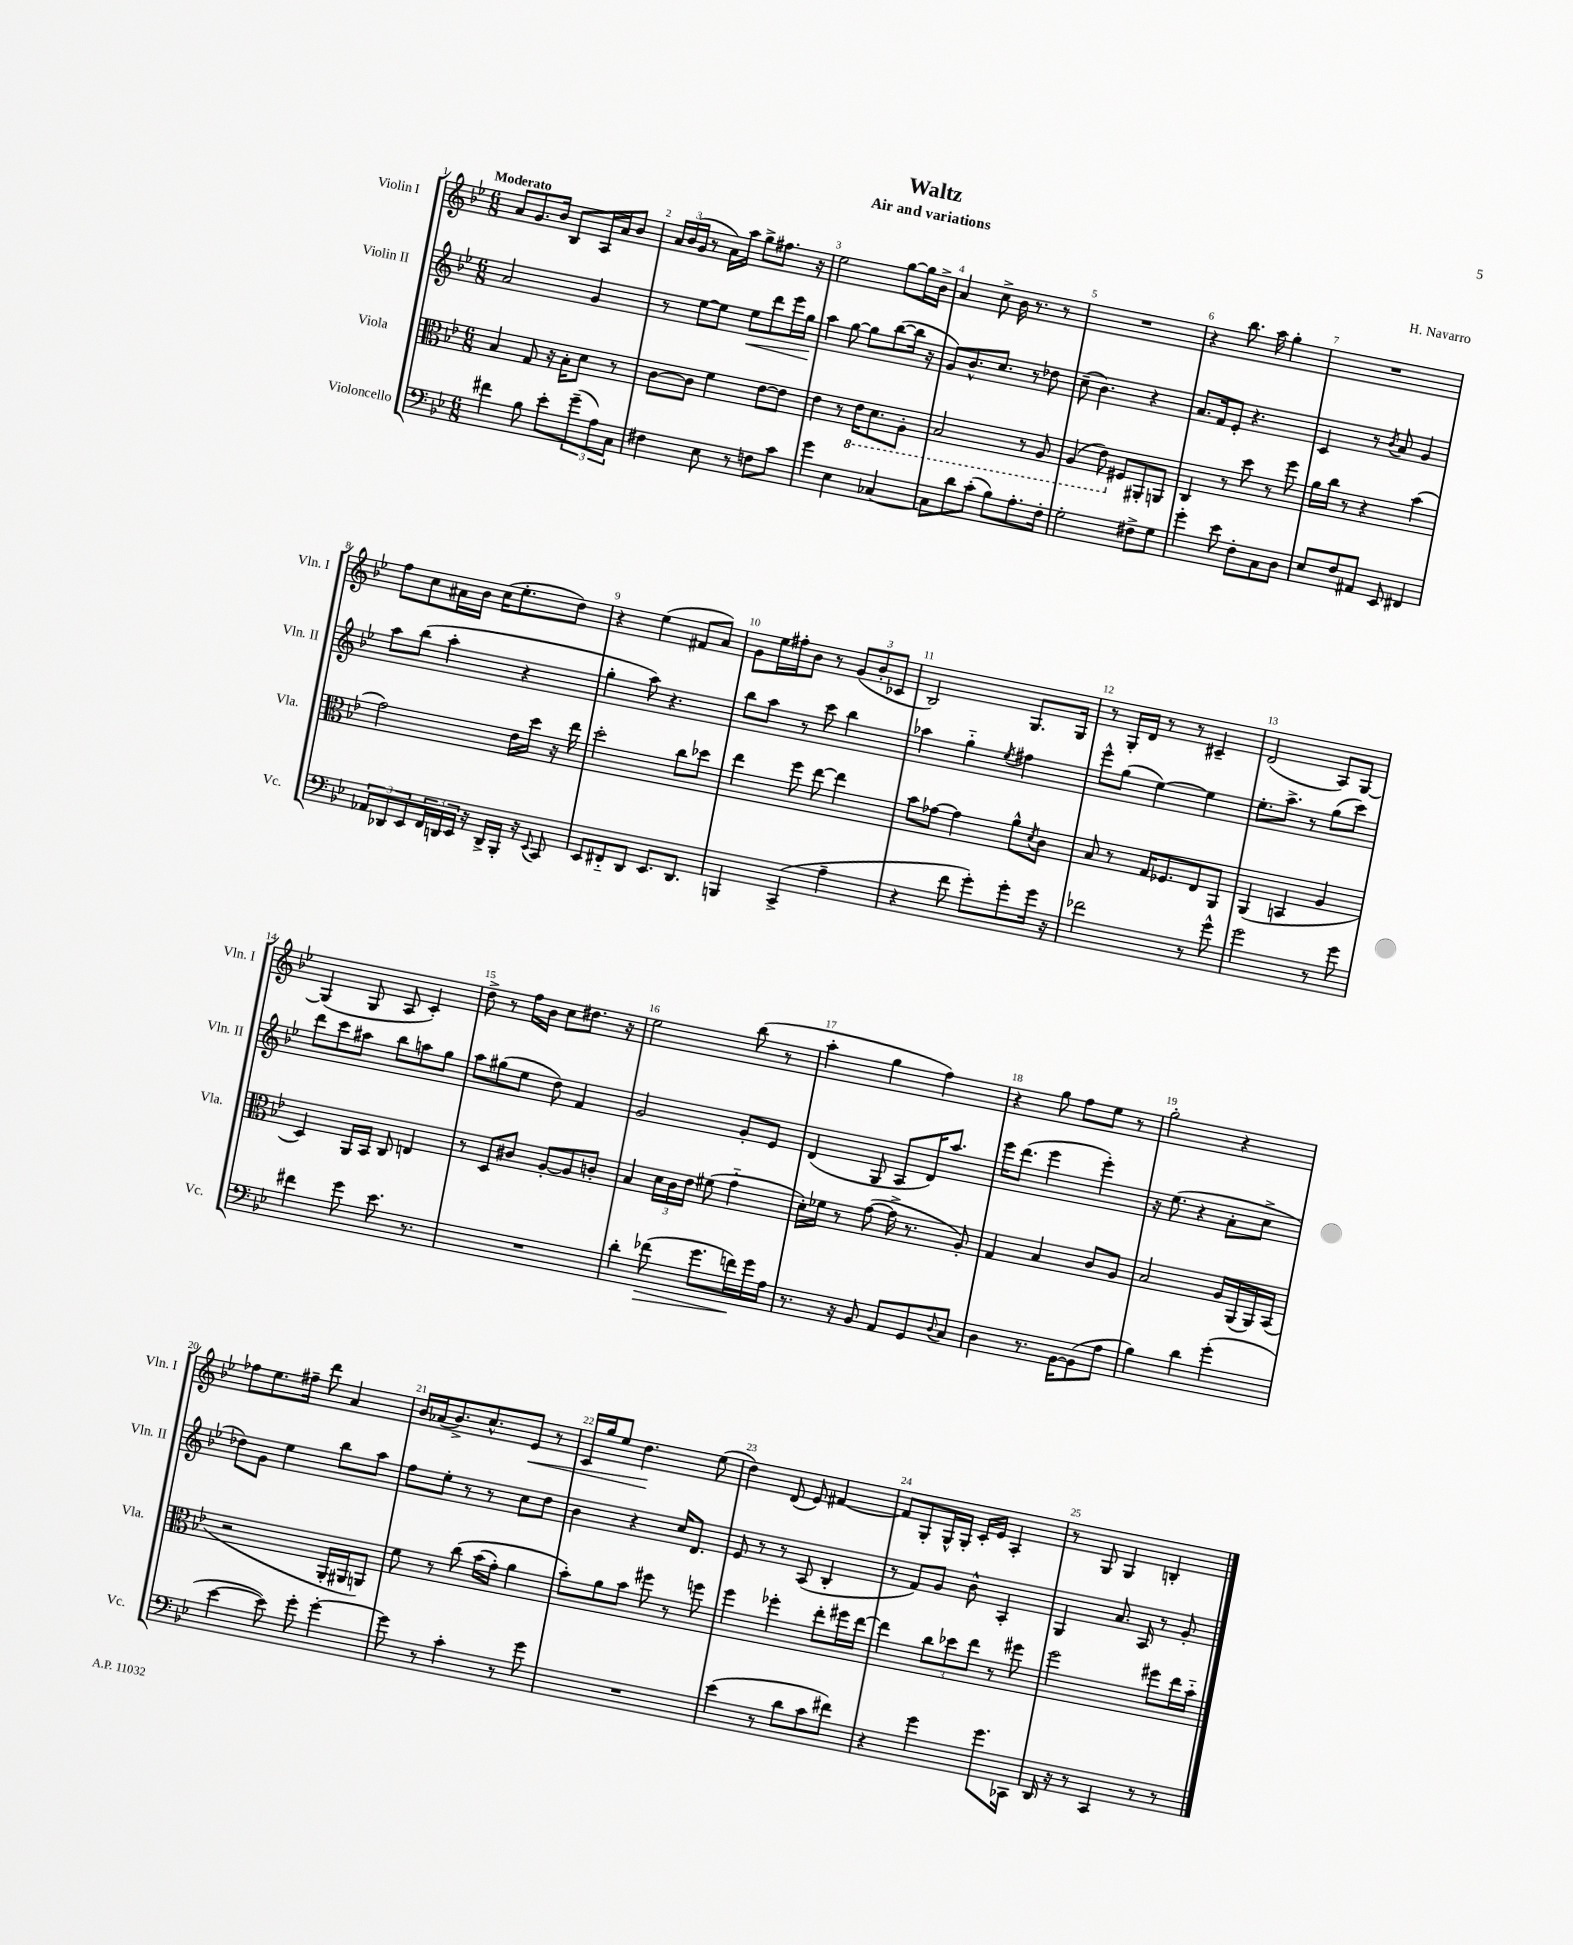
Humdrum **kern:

**kern	**kern	**kern	**kern
*staff4	*staff3	*staff2	*staff1
*clefF4	*clefC3	*clefG2	*clefG2
*k[b-e-]	*k[b-e-]	*k[b-e-]	*k[b-e-]
*M6/8	*M6/8	*M6/8	*M6/8
4f#\	4B-/	2a/	8a/L
.	.	.	8.g/
8B-\	8G/	.	.
.	.	.	16b-/Jk
8e-'\L	16r	.	8B-/L
.	16B-'\LK	.	.
(12g~\	8d\J	4g/	16A/L
.	.	.	16a/J
12A\)	.	.	.
.	8r	.	8b-/J
12C\J	.	.	.
=	=	=	=
4F#\	[8c\L	8r	24a/LL
.	.	.	(24b-/
.	.	.	24g/JJ
.	8c\]J	[8ee-\L	8r
8E-\	4f\	8ee-\]J	16a\LL)
.	.	.	16aa\JJ
8r	.	8ee-\L	8gg^\L
8F\L	[8e-\L	8ddd\	8.ff#\J
8c\J	8e-\]J	16eee-\L	.
.	.	16gg\JJ	16r
=	=	=	=
4g\	4e-\	4aa\	2ee-\
4E-\	8r	[8gg\	.
.	16E-\LK	8gg\]L	.
.	8.D\	.	.
[4C-/	.	([8bb-\	[8gg\L
.	8AA'\J	16bb-\]Jk	16gg\]L
.	.	16r	16b-^\JJ
=	=	=	=
8C-\]L	2BB-/	8g/L)	4a/
8d\	.	8.b-^^/	.
(8c'\J	.	.	8cc^\
.	.	8.cc/J	.
8B-\L)	.	.	16b-\
.	.	.	8.r
8.A'\	8r	8r	.
.	8AA/	8dd-\	8r
16F'\Jk	.	.	.
=	=	=	=
2G'\	(4AA/	(8cc~\	2.r
.	.	4.b-\)	.
.	8E-\)	.	.
.	8F#/L	.	.
8F#^\L	8AA#'/	4r	.
8G\J	8AA/J	.	.
=	=	=	=
4g'\	4C/	8.a/L	4r
.	.	16f/k	.
8e-\	8r	8e-'/J	8.bb-\
8F'\L	8dd\	4.r	.
.	.	.	16aa\
8C\	8r	.	4gg'\
8D\J	8ff\	.	.
=	=	=	=
8E-/L	16a\LL	4c/	2.r
.	16cc\JJ	.	.
8F/	8r	.	.
8AA#/J	4r	8r	.
.	.	8qb-/	.
8EE-/	.	8a/	.
4FF#/	(4b-\	4g/	.
=	=	=	=
12AA-/L	2g\)	8aa\L	8ff\L
12DD-/	.	.	.
.	.	(8bb-\J	8cc\
12EE-/	.	.	.
24FF/L	.	4aa'\	16a#\L
24DD/	.	.	.
.	.	.	16b-\JJ
24EE-/JJ	.	.	.
16r	.	.	(16cc\LK
16DD^/LL	.	.	8.ee-'\
16BBB-'/JJ	16e-\LL	4r	.
16r	16dd\JJ	.	.
8qqEE-/	.	.	.
8CC/	16r	.	8dd\J)
.	16ee-\	.	.
=	=	=	=
8EE-/L	2dd'\	4gg'\	4r
8FF#'~/	.	.	.
8DD/J	.	8aa\)	(4ee-\
8.EE-/L	.	4.r	.
.	8cc\L	.	8f#/L
8.DD/J	.	.	.
.	8dd-\J	.	8a/J)
=	=	=	=
4BBB/	4ee-\	8bb-\L	8g\L
.	.	8aa\J	16ee-\L
.	.	.	16ff#'\J
(4CC^/	8ff\	8r	8b-\J
.	[8ee-\	8ccc\	8r
4A~\	4ee-\]	4bb-\	(12g/L
.	.	.	12b-'/
.	.	.	12c-/J
=	=	=	=
4r	8b-\L	4aa-\	2B-/)
.	[8g-\J	.	.
8f\	4g-\]	4gg'~\	.
8g'\L)	.	.	.
.	.	8qee-/	.
8g'\	8a^^\L	4ff#\	8.G/L
.	8qd/	.	.
16g\Jk	8c\J	.	.
16r	.	.	16G/Jk
=	=	=	=
2f-\	8B-/	8eee-^^\L	8r
.	8r	(8gg\J	16G'/LL
.	.	.	16d/JJ
.	16G/LK	[4ee-\)	8r
.	8.F-/	.	.
.	.	.	8r
8r	8E-/	4ee-\]	4c#~/
8g^^\	8AA/J	.	.
=	=	=	=
2g\	(4AA/	8.ee-'\L	(2d/
.	.	8.aa^\J	.
.	4BB/	.	.
.	.	8r	.
8r	4A/	(8gg\L	8A/L)
8g\	.	8ccc\J)	[8G/J
=	=	=	=
4f#\	4D/)	8ddd\L	(4G/]
.	.	8ccc\	.
8g\	16AA/LL	8aa#\J	8G/
.	16BB-/JJ	.	.
8.e-\	8C/	8bb-\L	8A/
.	4E/	8aa\	4c'/)
8.r	.	.	.
.	.	8gg\J	.
=	=	=	=
2.r	8r	8aa\L	8dd^\
.	8D/L	(8gg#\	8r
.	8c#/J	8ee-\J	16ff\LL
.	.	.	16b-\JJ
.	[8A'/L	8dd\)	8cc\L
.	8A/]	4f/	8.dd#\J
.	8c'/J	.	.
.	.	.	16r
=	=	=	=
4d'\	4B-/	2g/	2ee-\
(8f-\	24d\LL	.	.
.	24c\	.	.
.	24e-\JJ	.	.
8.g\L	(8f#\	.	.
.	4g'~\	8g'/L	(8bb-\
16f\L)	.	.	.
16g\	.	8e-/J	8r
16A\JJ	.	.	.
=	=	=	=
8.r	16d'\LL)	(4d/	4aa'\
.	16f-\JJ	.	.
.	8r	.	.
16r	.	.	.
8BB-/	([8g\	8G/	4gg\
8AA/L	16g^\]	8A/L	.
.	8.r	.	.
8GG/	.	16d/K)	4ff\)
.	.	8.aa/J	.
8qqD/	.	.	.
8C/J	8A'/)	.	.
=	=	=	=
4D\	4G/	16eee-\LK	4r
.	.	(8.ddd\J	.
8.r	4B-/	4eee-\	8gg\
.	.	.	8ff\L
[16BB-\LK	.	.	.
(8BB-\]	8c/L	4eee-'\)	8ee-\J
8A\J	8A/J	.	8r
=	=	=	=
4B-\)	2B-/	16r	2gg'\
.	.	(8.ee-\	.
4d\	.	4r	.
(4g'\	16A/LL	8a'\L	4r
.	(16AA/	.	.
.	16AA/)	8cc^\J	.
.	(16BB-/JJ	.	.
=	=	=	=
[4e-\	2r	8dd-\L)	8ff-\L
.	.	8g\J	8.ee-\
8e-\])	.	4ee-\	.
.	.	.	16ff#~\Jk
8g'\	.	.	8ddd\
[4g'\	16AA'/LL	8bb-\L	4a/
.	16AA#/J	.	.
.	8AA/J)	8aa\J	.
=	=	=	=
8g\]	8f\	8ff\L	16b-/LL
.	.	.	(16a-/J
8r	8r	8ee-'\J	8.b-^/)
4c'\	&(8cc\	8r	.
.	.	.	8.cc^^/
.	(16b-\LL	8r	.
.	16g'\JJ)	.	.
8r	4a\	8cc\L	8e-/J
8g\	.	8dd\J	8r
=	=	=	=
2.r	8b-'\L&)	4b-\	16c/LL
.	.	.	16gg/J
.	8a\	.	8ee-/J
.	8b-\J	4r	4.dd\
.	8ff#\	.	.
.	8r	16cc/LK	.
.	.	8.d/J	.
.	8ff\	.	(8ee-\
=	=	=	=
(4e-\	4ff\	8e-/	4dd\)
.	.	8r	.
8r	4ff-'\	8r	(8d/
8d\L	.	(8A/	8e-/)
8c\	8ee-'\L	4B-'/	[4f#/
8f#\J)	16ff#\L	.	.
.	[16ee-\JJ	.	.
=	=	=	=
4r	4ee-\]	8r	8f#/]L
.	.	8f/L)	8G'/
4g\	12cc\L	8g/J	16G^^/L
.	.	.	16G'/JJ
.	12dd-\	.	.
.	.	8b-^^\	16c'/LL
.	12ee-\J	.	.
.	.	.	16e-/JJ
8.g\L	8r	4A'/	4A'/
.	8ff#\	.	.
16CC-\Jk	.	.	.
=	=	=	=
16DD/	2ff\	4G/	8r
16r	.	.	.
8r	.	.	8G/
4CC/	.	8.a/	4G/
.	.	16A/	.
8r	8ff#\L	8r	4B'/
8r	16ee-\L	8g'/	.
.	16b-'~\JJ	.	.
==	==	==	==
*-	*-	*-	*-
